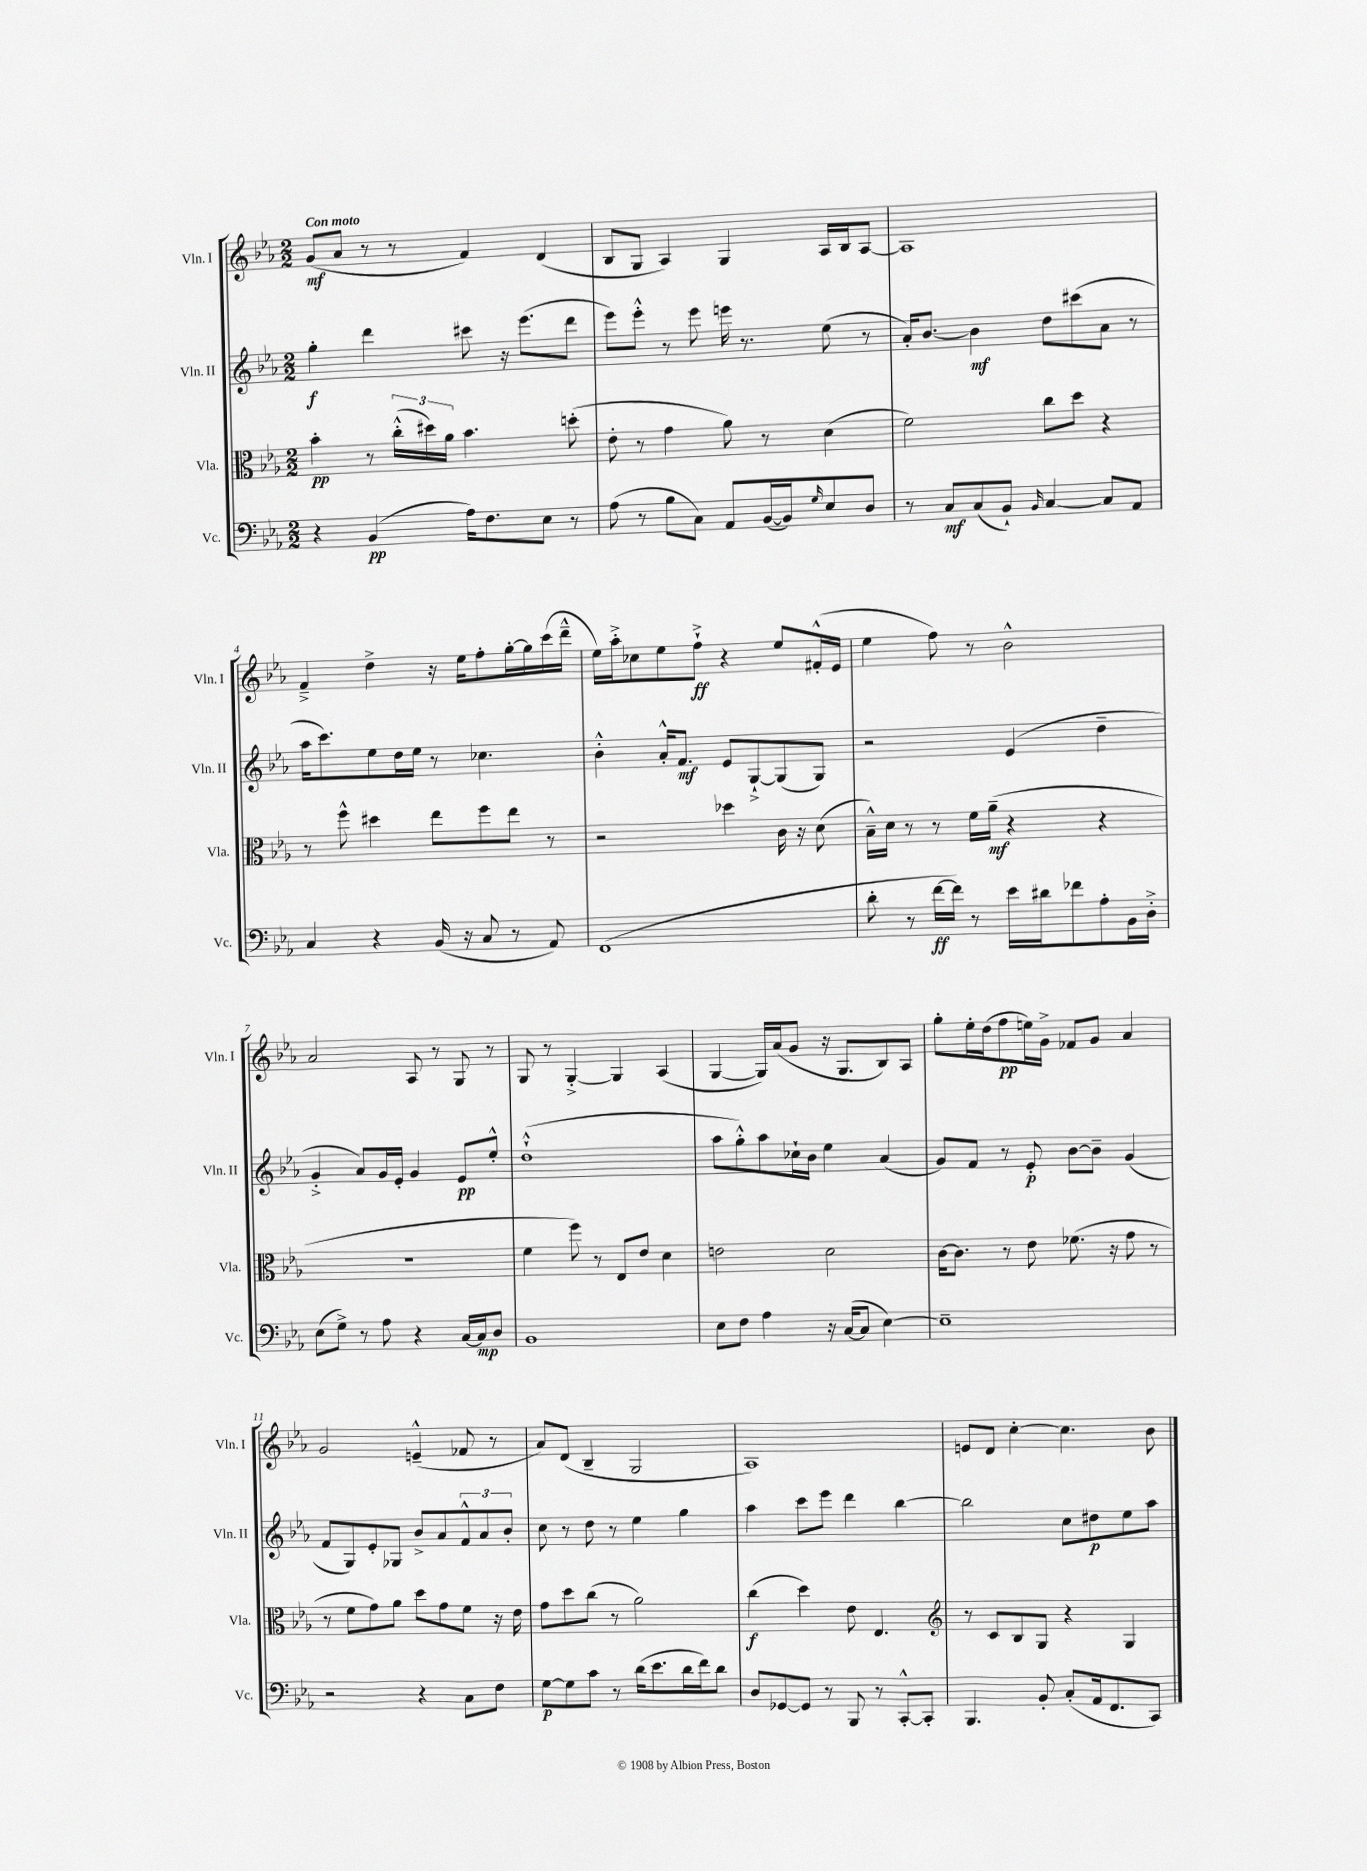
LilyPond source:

<<
\new StaffGroup <<
\new Staff = "s0" \with { instrumentName = "Vln. I" shortInstrumentName = "Vln. I" } {
    \clef treble \key ees \major \numericTimeSignature \time 2/2 \tempo "Con moto"
    g'8\mf( aes'8 r8 r8 f'4) d'4( |
    bes8 g8 aes4) g4 aes16 bes16 aes8~ |
    aes1 |
    f'4---> d''4-> r16 ees''16 f''8-. g''16~-. g''16 c'''16( d'''16---^ |
    ees''16) aes''16-.-> ces''8 ees''8 f''8-!->\ff r4 ees''8 fis'16-.-^( ees'16 |
    ees''4 f''8) r8 bes'2-^ |
    aes'2 aes8 r8 g8 r8 |
    g8 r8 g4~-.-> g4 aes4( |
    g4~ g16) aes'16( g'8 r16 g8. bes8) aes8 |
    g''8-. ees''16-. d''16( f''8\pp e''16) g'16-> fes'8 g'8 aes'4 |
    g'2 e'4---^( fes'8 r8 |
    aes'8) d'8( bes4-- g2 |
    aes1) |
    e'8 d'8 c''4~-. c''4. bes'8 \bar "|." |
}
\new Staff = "s1" \with { instrumentName = "Vln. II" shortInstrumentName = "Vln. II" } {
    \clef treble \key ees \major \numericTimeSignature \time 2/2
    g''4-.\f d'''4 cis'''8 r16 ees'''8.( d'''8 |
    ees'''8) ees'''8-.-^ r8 ees'''8 e'''16 r8. ees''8( r8 |
    aes'16-.) bes'8.~ bes'4\mf d''8 cis'''8( aes'8 r8 |
    aes''16 c'''8.) ees''8 d''16 ees''16 r8 ces''4. |
    bes'4-.-^ aes'16-.-^ f'8.\mf ees'8 g8~-!-> g8( g8) |
    r2 ees'4( d''4-- |
    g'4-.-> aes'8) g'16 ees'16-. g'4 ees'8\pp ees''8-.-^ |
    d''1-!-^( |
    aes''8 g''8-.-^) aes''8 ces''16-! bes'16 ees''4 aes'4( |
    g'8) f'8 r8 ees'8-.\p bes'8~ bes'8-- g'4( |
    f'8 g8) ees'8-. ges8 bes'8-> aes'8 \tuplet 3/2 { f'8-^ aes'8 bes'8-. } |
    c''8 r8 d''8 r8 ees''4 g''4 |
    aes''4 c'''8 ees'''8 d'''4 bes''4~ |
    bes''2 c''8 dis''8\p ees''8 aes''8 \bar "|." |
}
\new Staff = "s2" \with { instrumentName = "Vla." shortInstrumentName = "Vla." } {
    \clef alto \key ees \major \numericTimeSignature \time 2/2
    bes'4-.\pp r8 \tuplet 3/2 { c''16-.-^( dis''16) aes'16 } bes'4. d''8-.( |
    ees'8-. r8 g'4 aes'8) r8 d'4( |
    f'2) c''8 d''8 r4 |
    r8 f''8-^ dis''4 ees''8 f''8 ees''8 r8 |
    r2 des''4 c'16 r16 d'8( |
    bes16---^) d'16 r8 r8 f'16 aes'16--\mf( r4 r4 |
    R1 |
    f'4 f''8) r8 ees8 ees'8 d'4 |
    e'2 d'2 |
    c'16~ c'8. r8 ees'8 fes'8.( r16 g'8 r8 |
    r8 f'8 g'8) aes'8 d''8 g'8 f'8 r16 ees'16 |
    g'8 d''8 c''8( r8 aes'2) |
    c''4\f( d''4) ees'8 ees4. |
    \clef treble r8 c'8 bes8 g8 r4 g4 \bar "|." |
}
\new Staff = "s3" \with { instrumentName = "Vc." shortInstrumentName = "Vc." } {
    \clef bass \key ees \major \numericTimeSignature \time 2/2
    r4 bes,4\pp( aes16) f8. ees8 r8 |
    aes8( r8 bes8 c8) aes,8 bes,16~( bes,16) \grace { g16 } ees8 d8 |
    r8 c8\mf c8( bes,8-!) \grace { bes,16 } c4~ c8 aes,8 |
    c4 r4 bes,16( r16 c8 r8 aes,8) |
    f,1( |
    d'8-. r8 f'16~\ff f'16) r8 ees'16 dis'16 fes'8 aes8-. bes,16 d16-.-> |
    ees8( g8->) r8 aes8 r4 c16~ c16\mp d8 |
    bes,1 |
    ees8 f8 aes4 r16 c16~( c8 ees4~) |
    ees1-- |
    r2 r4 c8 f8 |
    g8~\p g8 c'8 r8 d'16( ees'8. d'16 f'16) d'8 |
    d8 ges,8~ ges,8 r8 bes,,8 r8 c,8~-.-^ c,8-. |
    bes,,4. bes,8-. c8-.( aes,16 f,8. c,8) \bar "|." |
}
>>
>>
